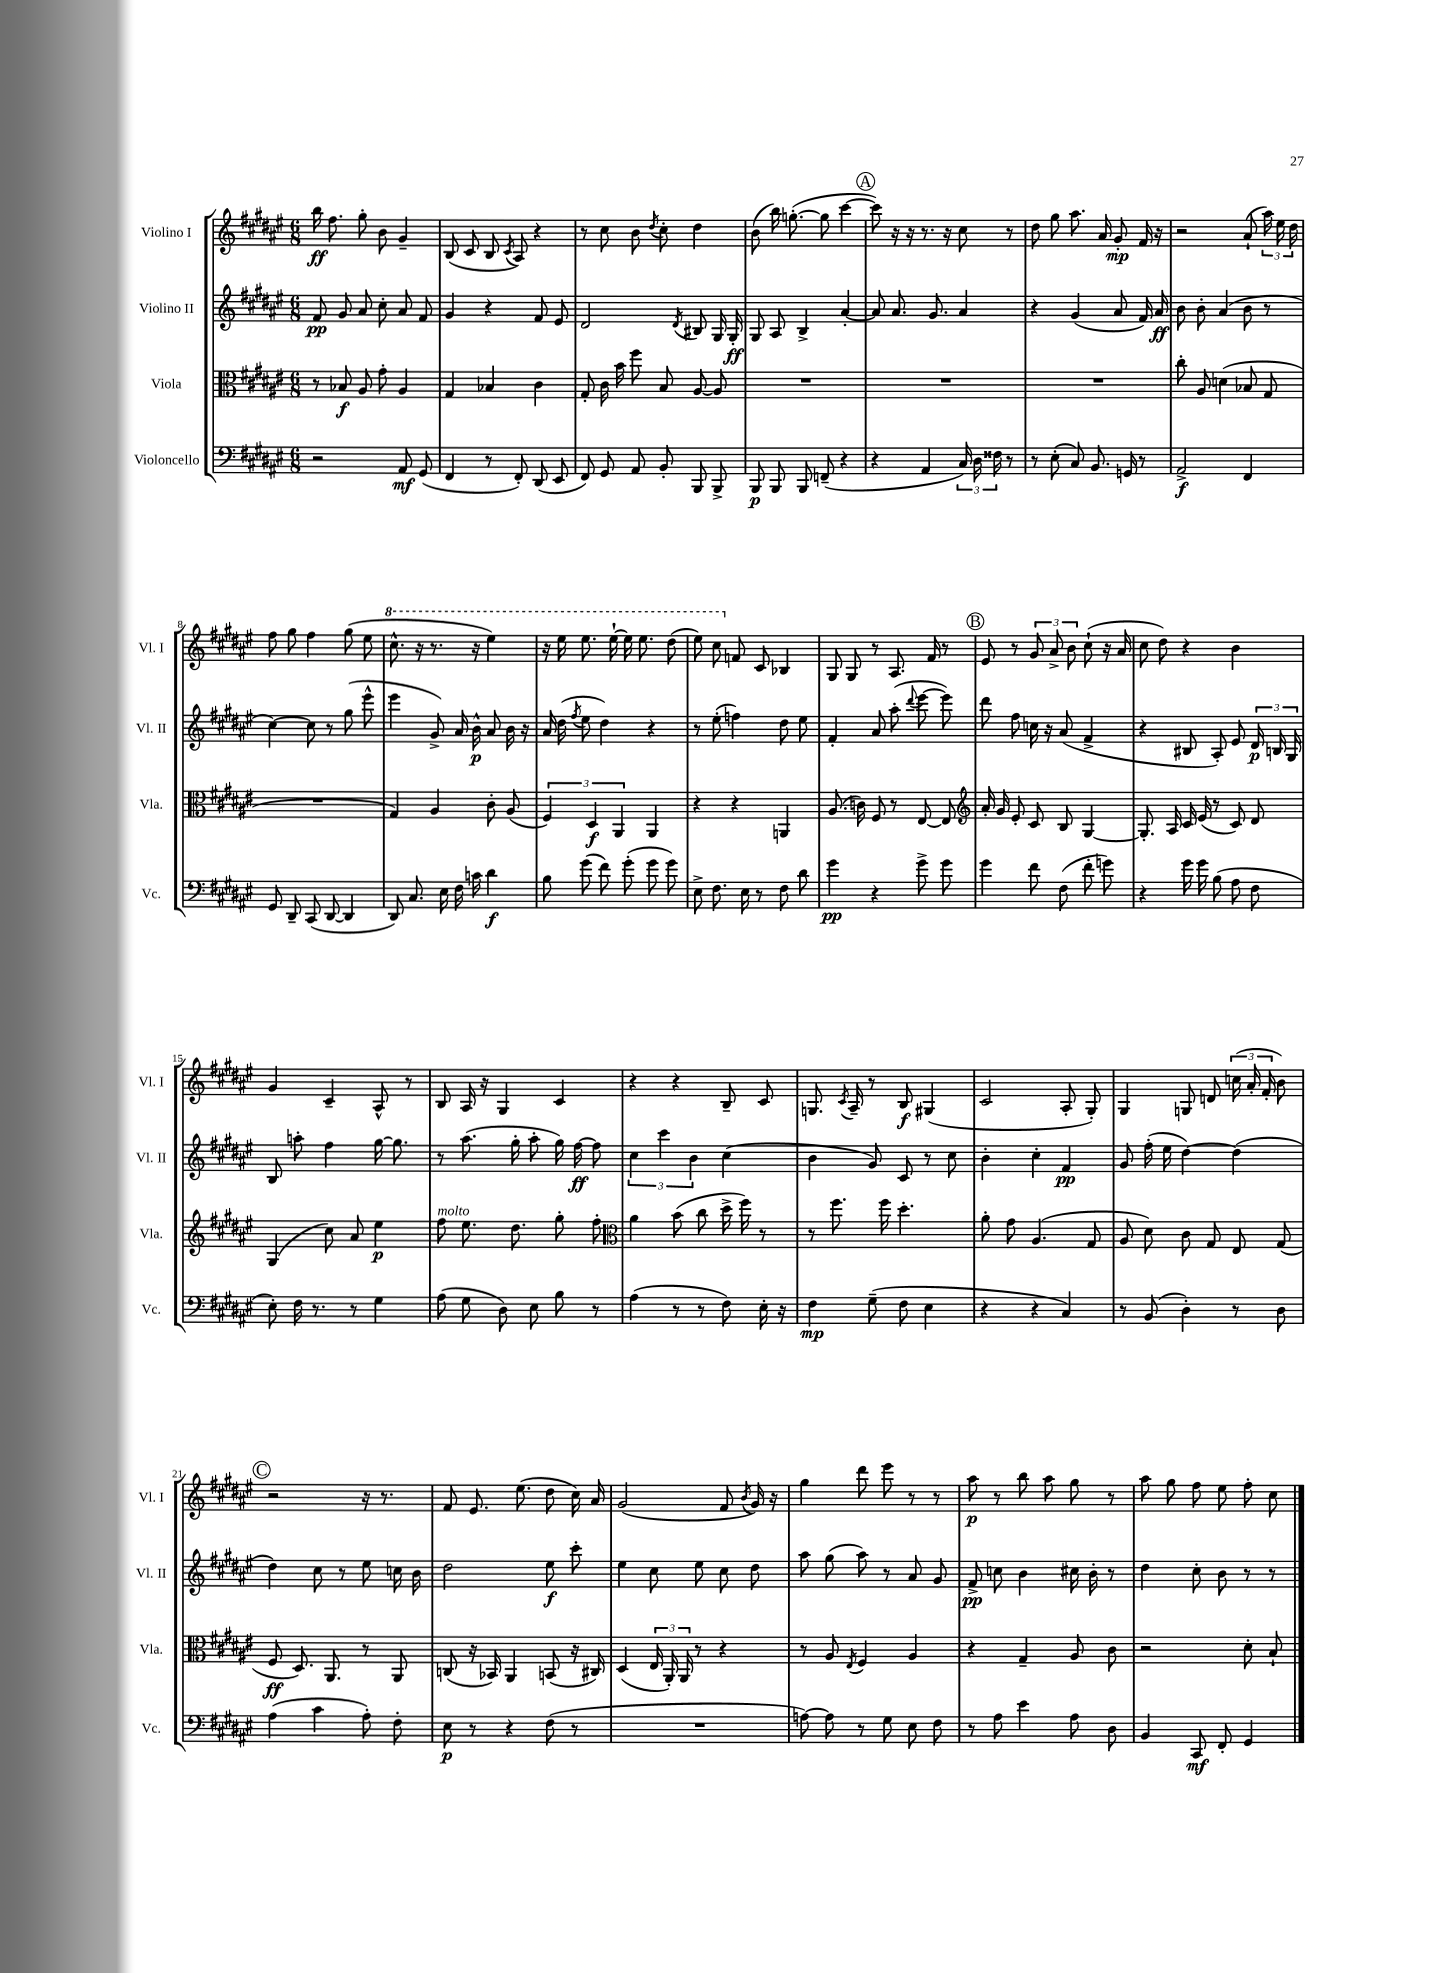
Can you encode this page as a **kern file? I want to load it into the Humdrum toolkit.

**kern	**kern	**kern	**kern
*staff4	*staff3	*staff2	*staff1
*clefF4	*clefC3	*clefG2	*clefG2
*k[f#c#g#d#a#e#]	*k[f#c#g#d#a#e#]	*k[f#c#g#d#a#e#]	*k[f#c#g#d#a#e#]
*M6/8	*M6/8	*M6/8	*M6/8
2r	8r	8f#	16bb
.	.	.	8.ff#
.	8B-	8g#	.
.	8A#	8a#	8gg#'
.	8g#'	8cc#'	8b
8AA#	4A#	8a#	4g#~
(8GG#	.	8f#	.
=	=	=	=
4FF#	4G#	4g#	(8B
.	.	.	8c#
8r	4B-	4r	8B
.	.	.	8qc#
8FF#')	.	.	8A#)
(8DD#	4c#	8f#	4r
8EE#	.	8e#	.
=	=	=	=
8FF#)	8G#'	2d#	8r
8GG#	16c#	.	8cc#
.	16b	.	.
8AA#	8ff#	.	8b
.	.	.	8qdd#
8BB'	8B	.	8cc#'
.	.	8qd#	.
8BBB	[8A#	8B#	4dd#
8BBB^	8A#]	16G#	.
.	.	16G#'	.
=	=	=	=
8BBB	2.r	8G#	(8b
8BBB	.	8A#	16bb)
.	.	.	([8.gg'
8BBB	.	4B^	.
(8FF~	.	.	8gg]
4r	.	[4a#'	[4ccc#
=	=	=	=
4r	2.r	8a#]	8ccc#])
.	.	8.a#	16r
.	.	.	16r
4AA#	.	.	8.r
.	.	8.g#	.
.	.	.	16r
24C#)	.	4a#	8cc#
24D#	.	.	.
24F##	.	.	.
8r	.	.	8r
=	=	=	=
8r	2.r	4r	8dd#
(8E#'	.	.	8gg#
8C#)	.	(4g#	8.aa#
8.BB	.	.	.
.	.	.	16a#
.	.	8a#	8g#'
16GG	.	.	.
8r	.	16f#)	16f#
.	.	16a#	16r
=	=	=	=
2AA#^	8cc#'	8b	2r
.	8A#	8b'	.
.	(4d	(4a#	.
4FF#	8B-	8b	(8a#`
.	8G#	8r	24aa#)
.	.	.	24ee#
.	.	.	24dd#
=	=	=	=
8GG#	2.r	[4cc#)	8ff#
8DD#~	.	.	8gg#
(8CC#	.	8cc#]	4ff#
[8DD#	.	8r	.
4DD#]	.	(8gg#	(8gg#
.	.	8eee#^^	8ee#
=	=	=	=
8DD#)	4G#)	4eee#	8.ccc#^^
8.C#	.	.	.
.	.	.	16r
.	4A#	8g#^)	8.r
16E#	.	.	.
16F#	.	16a#	.
16c	.	16b^^	16r
4d#	8c#'	8a#	4eee#)
.	(8A#	16b	.
.	.	16r	.
=	=	=	=
8B	6F#)	16a#	16r
.	.	(16dd#	16eee#
.	.	8qff#	.
(8g#	.	8ee#	8.eee#
.	6D#	.	.
8f#)	.	4dd#)	.
.	.	.	[16eee#`
.	6AA#	.	.
(8g#'	.	.	16eee#]
.	.	.	8.eee#
8g#	4AA#	4r	.
8g#)	.	.	(8ddd#
=	=	=	=
8E#^	4r	8r	8eee#)
8.F#	.	(8ee#'	8ccc#
.	4r	4ff)	8f
16E#	.	.	.
8r	.	.	8c#
8F#	4AA	8dd#	4B-
8d#	.	8ee#	.
=	=	=	=
4g#	(8.A#	4f#'	8G#
.	.	.	8G#
.	16c)	.	.
4r	8F#	8a#	8r
.	8r	(8aa#'	8.A#
.	.	8qqddd#	.
8g#^	[8E#	[8eee#	.
.	.	.	16f#
8g#	8E#]	8eee#])	8r
=	=	=	=
*	*clefG2	*	*
4g#	16a#'	8ddd#	8e#
.	16g#	.	.
.	8e#'	8ff#	8r
8f#	8c#	16cc	12g#
.	.	16r	.
.	.	.	12a#^
(8F#	8B	(8a#	.
.	.	.	12b
8f#'	[4G#	4f#^	(8cc#`
8g)	.	.	16r
.	.	.	16a#
=	=	=	=
4r	8.G#']	4r	8cc#
.	.	.	8dd#)
.	16A#	.	.
16g#	16c#	8B#	4r
16g#	(16e#	.	.
(8B	8r	8A#')	.
8A#	8c#)	8e#	4b
8F#	8d#	24d#	.
.	.	24B	.
.	.	24G#	.
=	=	=	=
8E#')	(4G#	8B	4g#
16F#	.	8aa'	.
8.r	.	.	.
.	8cc#)	4ff#	4c#~
8r	8a#	.	.
4G#	4ee#	[16gg#	8A#^^
.	.	8.gg#]	.
.	.	.	8r
=	=	=	=
(8A#	8ff#	8r	8B
8G#	8.ee#	(8.aa#	16A#
.	.	.	16r
8D#)	.	.	4G#
.	8.dd#	16gg#'	.
8E#	.	8aa#'	.
8B	8gg#'	16gg#)	4c#
.	.	[16ff#	.
8r	8ff#'	8ff#]	.
=	=	=	=
*	*clefC3	*	*
(4A#	4a#	6cc#	4r
.	.	6ccc#	.
8r	(8b	.	4r
.	.	6b	.
8r	8cc#	.	.
8F#)	16dd#^	(4cc#	8B~
.	16ff#)	.	.
16E#'	8r	.	8c#
16r	.	.	.
=	=	=	=
4F#	8r	4b	8.G
.	8.ff#	.	.
.	.	.	8qc#
.	.	.	16A#~
(8G#~	.	8g#)	8r
.	16ff#	.	.
8F#	4.dd#'	8c#	8B
4E#	.	8r	(4G#
.	.	8cc#	.
=	=	=	=
4r	8a#'	4b'	2c#
.	8g#	.	.
4r	(4.A#	4cc#'	.
4C#)	.	4f#	8A#'
.	8G#	.	8G#')
=	=	=	=
8r	8A#	8g#	4G#
(8BB	8d#)	(16ff#'	.
.	.	16ee#	.
4D#')	8c#	[4dd#)	8G
.	8G#	.	8d
8r	8E#	(4dd#]	(24cc
.	.	.	24a#'
.	.	.	24f#'
8D#	(8G#	.	8b)
=	=	=	=
(4A#	8F#	4dd#)	2r
.	8.D#)	.	.
4c#	.	8cc#	.
.	8.AA#	.	.
.	.	8r	.
8A#')	8r	8ee#	16r
.	.	.	8.r
8F#'	8AA#	16cc	.
.	.	16b	.
=	=	=	=
8E#	(8C	2dd#	8f#
8r	16r	.	8.e#
.	16BB-)	.	.
4r	4AA#	.	.
.	.	.	(8.ee#
(8F#	(8BB	8ee#	8dd#
8r	16r	8ccc#'	16cc#)
.	16C#)	.	16a#
=	=	=	=
2.r	(4D#	4ee#	(2g#
.	24E#	8cc#	.
.	24AA#')	.	.
.	24AA#	.	.
.	8r	8ee#	.
.	4r	8cc#	8f#
.	.	.	8qb
.	.	8dd#	16g#)
.	.	.	16r
=	=	=	=
[8A)	8r	8aa#	4gg#
8A]	8A#	(8gg#	.
.	8qE#	.	.
8r	4F#	8aa#)	8ddd#
8G#	.	8r	8eee#
8E#	4A#	8a#	8r
8F#	.	8g#	8r
=	=	=	=
8r	4r	8f#^	8aa#
8A#	.	8cc	8r
4e#	4G#~	4b	8bb
.	.	.	8aa#
8A#	8A#	16cc#	8gg#
.	.	16b'	.
8D#	8c#	8r	8r
=	=	=	=
4BB	2r	4dd#	8aa#
.	.	.	8gg#
8CC#	.	8cc#'	8ff#
8FF#'	.	8b	8ee#
4GG#	8d#'	8r	8ff#'
.	8B`	8r	8cc#
==	==	==	==
*-	*-	*-	*-
